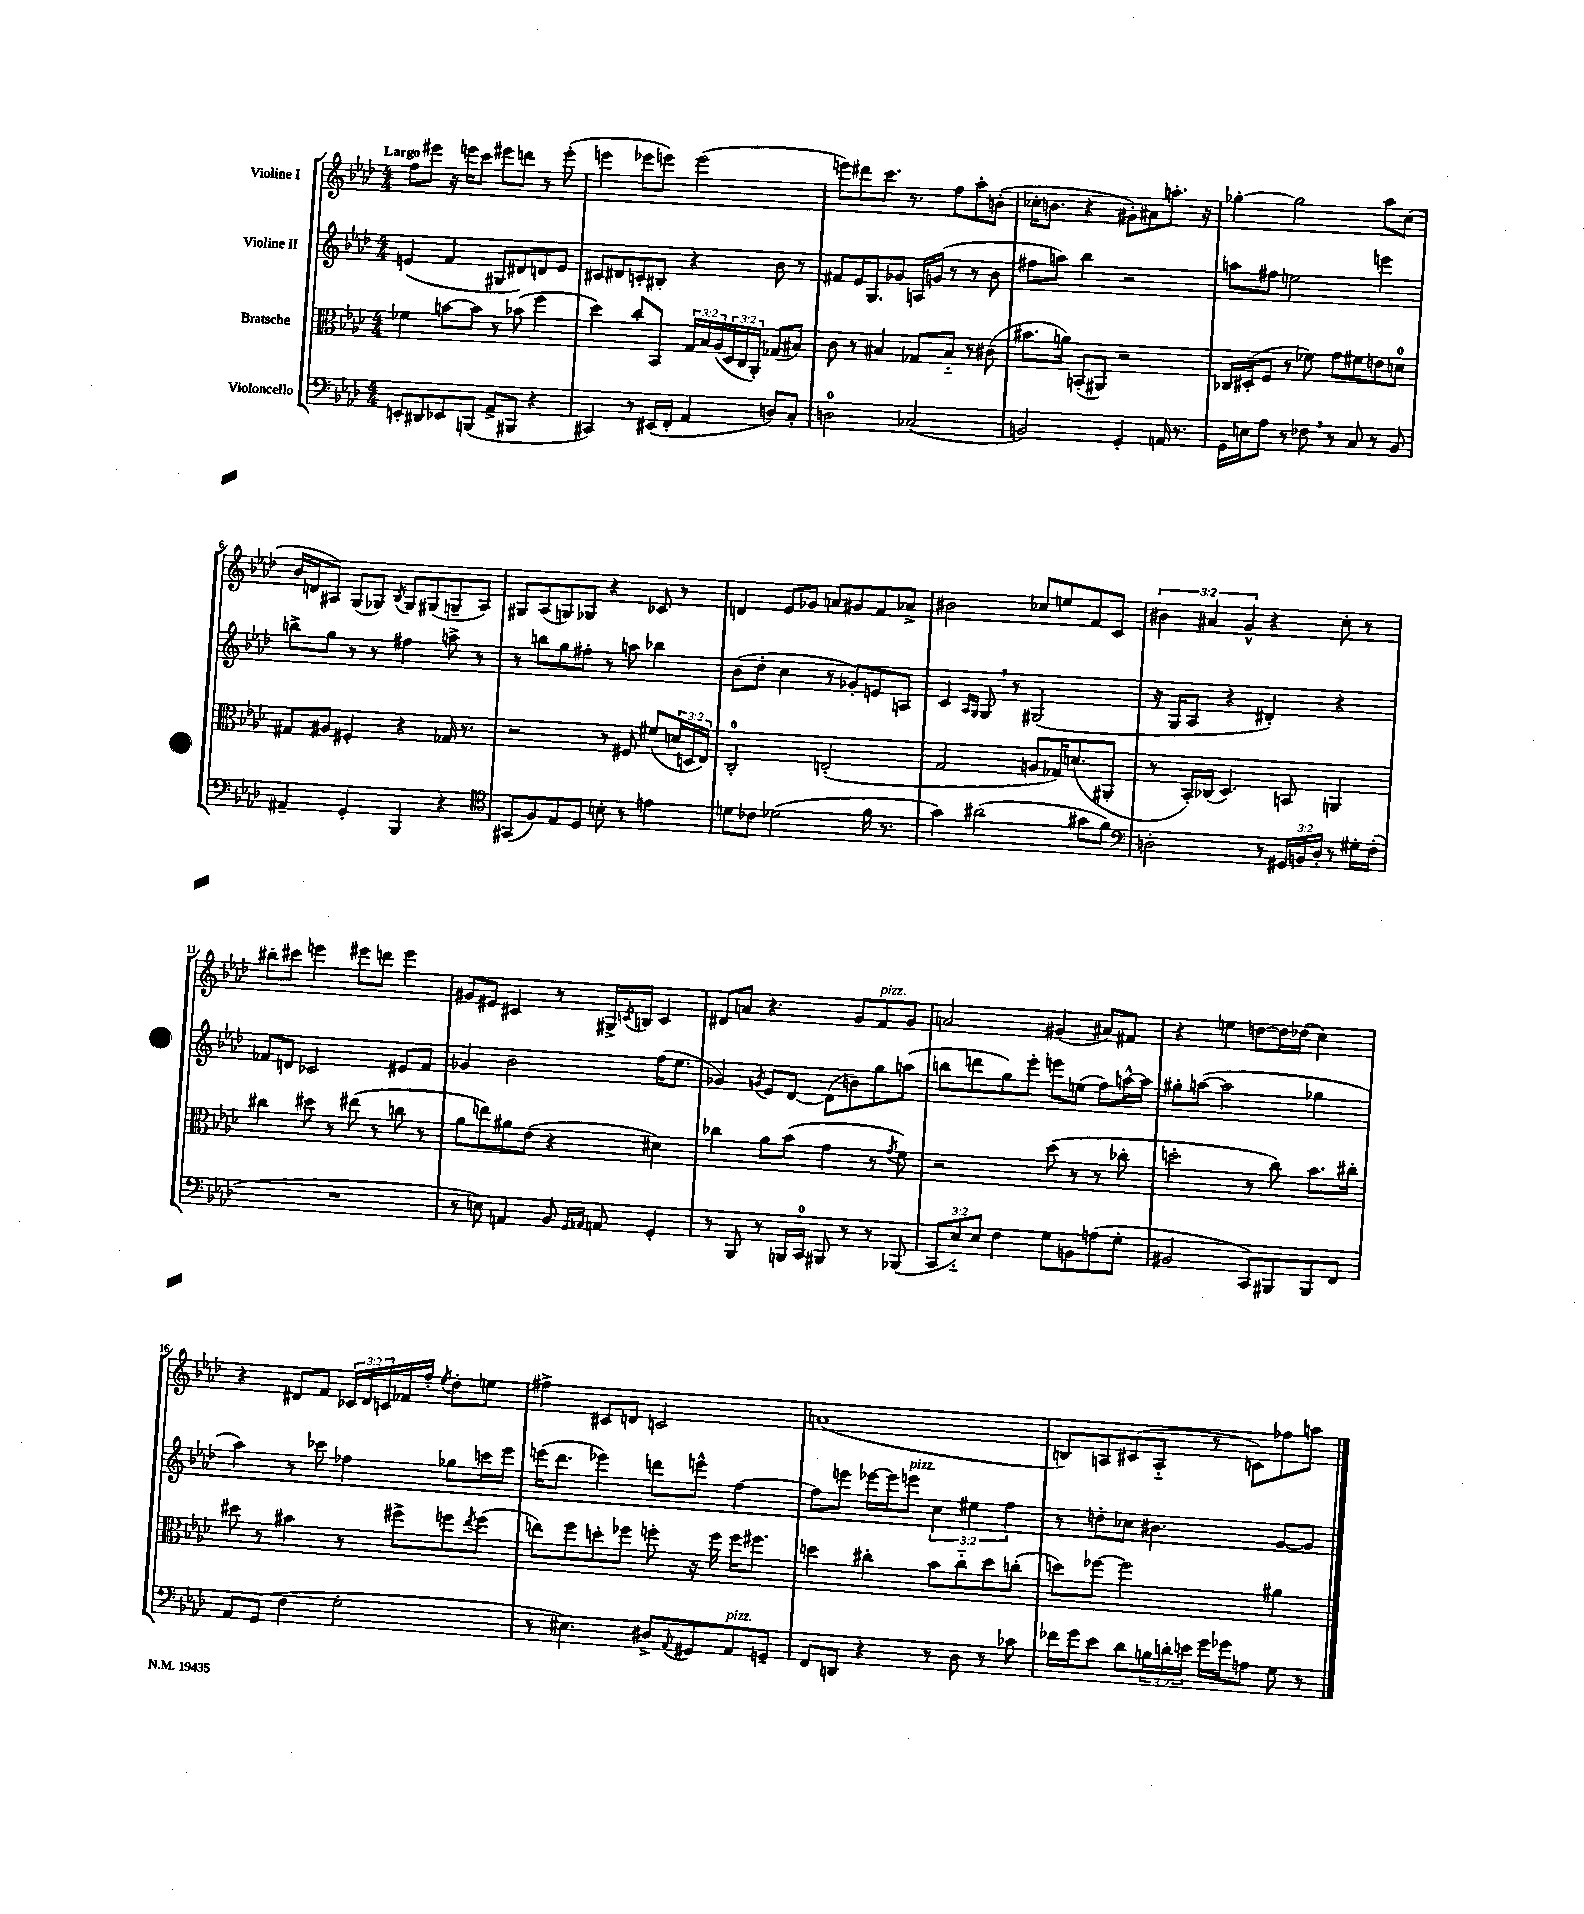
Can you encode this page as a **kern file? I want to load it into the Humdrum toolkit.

**kern	**kern	**kern	**kern
*staff4	*staff3	*staff2	*staff1
*clefF4	*clefC3	*clefG2	*clefG2
*k[b-e-a-d-]	*k[b-e-a-d-]	*k[b-e-a-d-]	*k[b-e-a-d-]
*M4/4	*M4/4	*M4/4	*M4/4
8EE'	4f-	(4e	8ff
8DD#	.	.	8eee#
8EE-	[8b	4f	16r
.	.	.	16eee
(8BBB	8b]	.	8ccc
8AA-^	8r	8G#	8eee#
8BBB#	(8b-	8d#)	8ddd
4r	4ff	8d	8r
.	.	8e	(8eee#'
=	=	=	=
4CC#)	4dd-)	8c#	4eee
.	.	8d#	.
8r	8cc'	8c'	8eee-
(16EE#	8BB-	8B#'	8eee)
16FF'	.	.	.
4AA-	24G	4r	(2eee
.	24B-	.	.
.	(24A-	.	.
.	24D-	.	.
.	24C	.	.
.	24AA-')	.	.
8D)	(8G-	8b-	.
8C'	8B#)	8r	.
=	=	=	=
2D	8c	8f#	8eee)
.	8r	16e-	8ddd#
.	.	8.G	.
.	4B#	.	8.ccc
.	.	8g-	.
.	.	.	8.r
(2C-	8G-	16A	.
.	.	(16g	.
.	8B#'~	8r	8ff
.	8r	8r	8aa-'
.	(8c#	8b-	(8b'
=	=	=	=
2BB)	8.b#	8ff#	16cc-'
.	.	.	8.b
.	.	8aa)	.
.	16a)	.	.
.	(8BB'	4bb-	4r
.	8AA#)	.	.
4GG'	2r	2r	8g#')
.	.	.	8a#
16AA	.	.	8.aa'
8.r	.	.	.
.	.	.	16r
=	=	=	=
16GG	16C-	8aa	[4gg-'
16E	(16D#'	.	.
8A-	8F	8ff#	.
8r	8r	2ee	2gg-]
8F-	8f-)	.	.
8r	8g	.	.
8C	8f#	.	.
8r	8e	4eee	8aa-
8BB-	8d	.	(8cc
=	=	=	=
4AA#~	8G#	8bb^	16b-
.	.	.	16d
.	8A#	8gg	8A#)
4GG'	4F#'	8r	(8G
.	.	8r	8G-)
.	.	.	8qB-
4BBB-	4r	4ff#	8G-
.	.	.	(8G#
4r	16G-	8aa^	8G~
.	8.r	.	.
.	.	8r	8A#)
=	=	=	=
*clefC4	*	*	*
(8GG#	2r	8r	8G#
8F)	.	8bb	(8A-
8E-	.	8gg	8G)
8D-	.	8ff#'	8G-
8B'	8r	8r	4r
8r	8F#	8aa	.
4e	(8f#	4bb-	8c-
.	24d	.	8r
.	24D	.	.
.	24E-)	.	.
=	=	=	=
8d	2C'	(8b-	4d
8c-	.	8dd-'	.
(2d-	.	4cc	8e-
.	.	.	8g-
.	(2E'	8r	8a
.	.	8g-')	8g#
16f	.	8e	8f
8.r	.	.	.
.	.	8A	8a-^
=	=	=	=
4g)	2G	4c	2b#
.	.	16qqA-	.
.	.	16qqG	.
(2a#	.	8G	.
.	.	8r	.
.	8A	(2G#	8cc-
.	16G-)	.	8ee
.	(8.d	.	.
8g#	.	.	8f
8f)	8AA#'	.	8c
=	=	=	=
*clefF4	*	*	*
2D'	8r	16r	6b#
.	.	16G	.
.	16BB-')	8A-	.
.	.	.	6a#
.	(16C-	.	.
.	4.D-)	4r	.
.	.	.	6g^^
8r	.	4d#')	4r
24GG#	8BB	.	.
24BB	.	.	.
24D'	.	.	.
8r	4AA	4r	8cc'
16G#'	.	.	8r
(16F'	.	.	.
=	=	=	=
1r	4cc#	8f-	8bb#'
.	.	8d	8ccc#
.	8dd#	2c-	4eee
.	8r	.	.
.	(8ee#	.	8eee#
.	8r	.	8ddd
.	8cc	8e#	4eee#
.	8r	8f-	.
=	=	=	=
8r	8a-	4g-	8g#
8E)	8ee)	.	8e#
4AA	8a#	2b-	4c#
.	(8e-	.	.
8BB-	4r	.	8r
16qqGG	.	.	.
16qqAA-	.	.	.
8AA	.	.	16G#^
.	.	.	8qc
.	.	.	16B
4GG'	4d#)	(16ff	4c
.	.	8.ee-	.
=	=	=	=
8r	4cc-	4g-)	8d#
8BBB-	.	.	8a
.	.	8qg	.
8r	8a-	8e-	4.r
16BBB	(8b-	[8d-	.
16CC	.	.	.
8BBB#	4g	(8d-]	.
8r	.	8b)	8g
8r	8r	8gg	8f
.	8qg	.	.
(8BBB-	8f)	(8aa	8g
=	=	=	=
12CC	2r	8bb	2a
12E-'~)	.	.	.
.	.	8ddd	.
12E-	.	.	.
4F	.	8gg)	.
.	.	8eee-'	.
8G	(8dd-	8eee	(4g#
8BB	8r	(8ee	.
(8A	8r	8ff)	8a#)
8G'	8cc-'	[16aa^^	8f#
.	.	16aa]	.
=	=	=	=
2BB#	2dd'	8gg#'	4r
.	.	([8aa	.
.	.	2aa]	4ee
8CC)	8r	.	[8dd
8BBB#	8cc)	.	16dd]
.	.	.	(16dd-
8BBB#	8.b-	4gg-	4cc)
8FF	.	.	.
.	16cc#'	.	.
=	=	=	=
8AA-	8dd#	4aa-)	4r
(8GG	8r	.	.
4F	4b#	8r	8d#
.	.	8ccc-	8f
2G'	8r	4ff-	24c-
.	.	.	24d#
.	.	.	24c
.	8ff#^	.	16f-
.	.	.	16ff'
.	.	.	8qee-
.	8ff	8gg-	8dd-'
.	8qee-	.	.
.	(8ff	16ccc	8ee
.	.	16eee-	.
=	=	=	=
8r	8ee)	(16eee	4ff#^
.	.	8.ddd-	.
4.E#)	8ff	.	.
.	8dd'	4eee-)	8c#
.	8ff-	.	8d
8D#^	8ff'	8ddd	2c
8qqAA-	.	.	.
8GG#	16r	8eee^^	.
.	16ff	.	.
8AA-	16ff	[4ff	.
.	8.ff#	.	.
8GG~	.	.	.
=	=	=	=
8FF	4dd	8ff]	(1a
8DD	.	8eee	.
4r	4cc#'	[16eee-	.
.	.	16eee-]	.
.	.	8eee	.
8r	8b-	6cc	.
8D-	8cc#'~	.	.
.	.	6ee#	.
8r	8dd	.	.
.	.	6ff	.
8c-	(8cc'	.	.
=	=	=	=
16f-	8dd)	8r	8B)
16g	.	.	.
8e-	[8ff-	8dd'	8A
8d-	2ff-]	8cc-	(8c#
24B	.	4.b#	8A'~
24d'	.	.	.
24e	.	.	.
16g	.	.	8r
16g-	.	.	.
8A	.	.	8c)
8G	4a#	[8g	8ff-
8r	.	8g]	8aa
==	==	==	==
*-	*-	*-	*-
